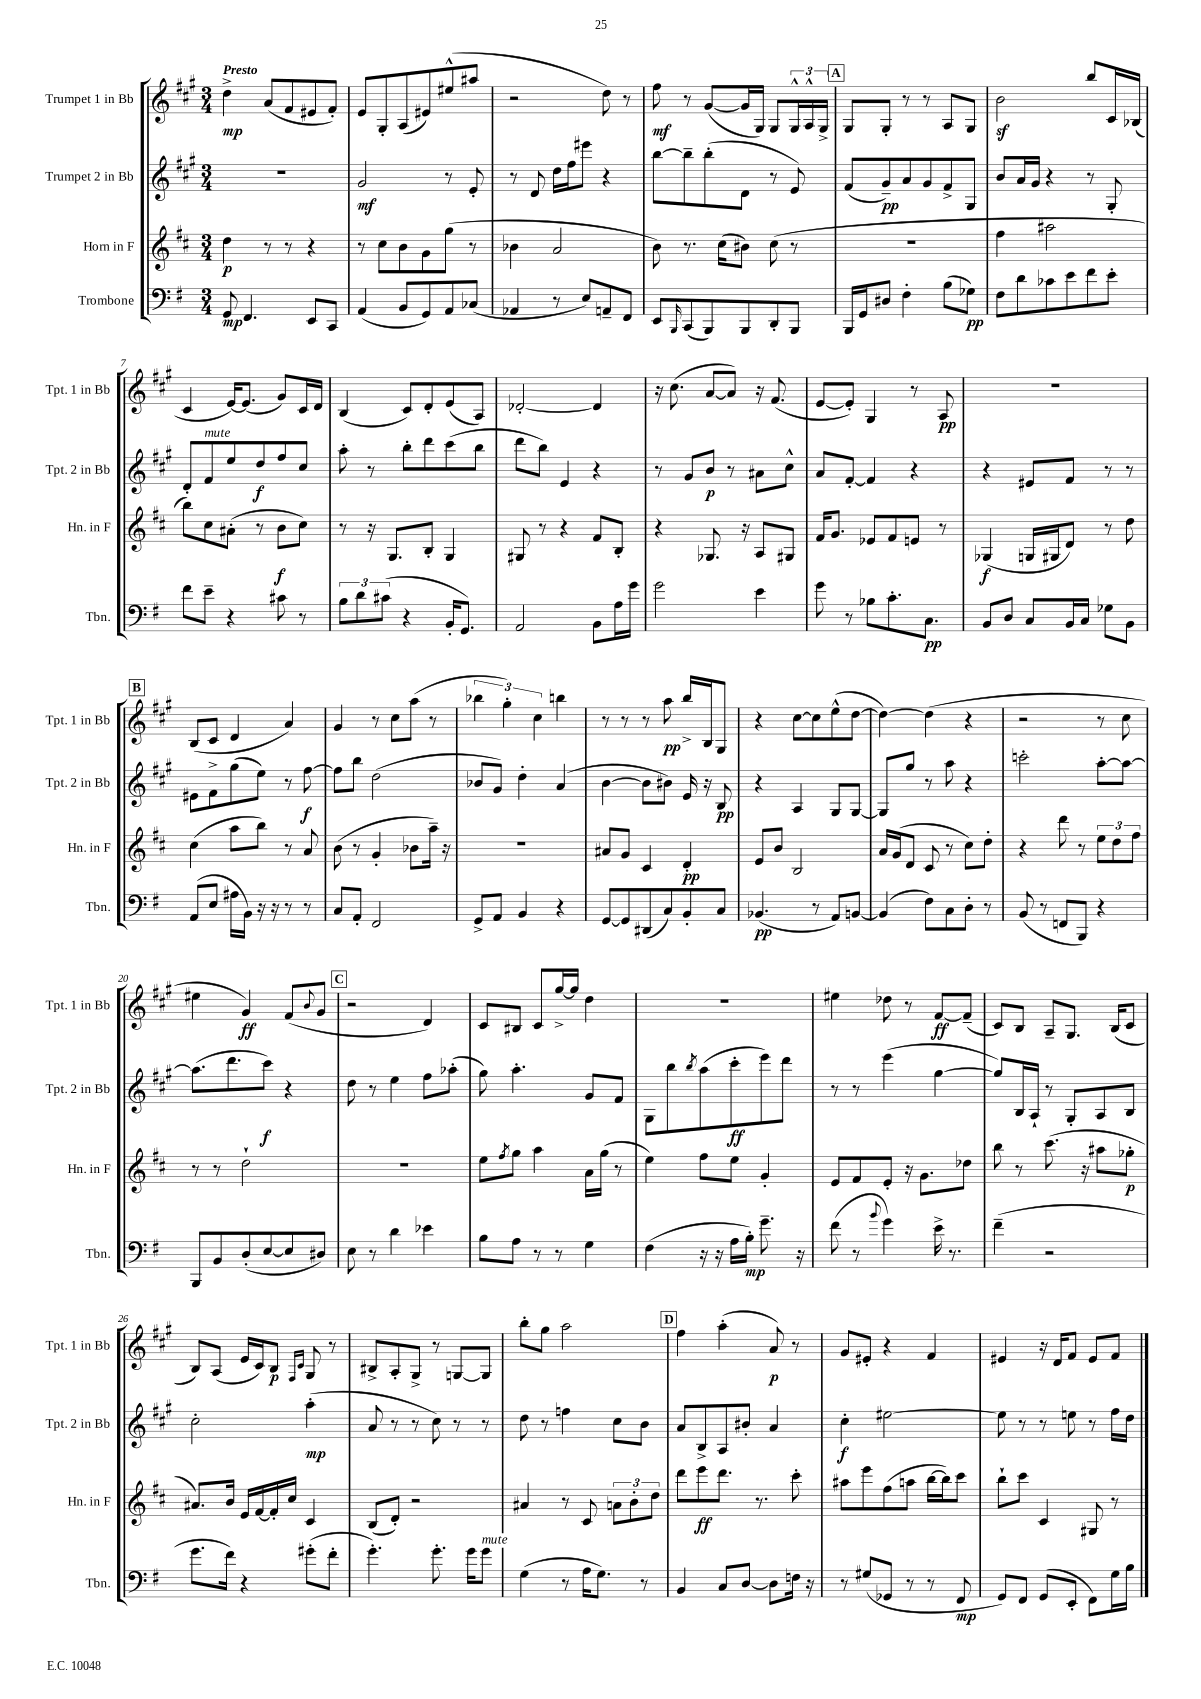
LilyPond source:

<<
\new StaffGroup <<
\new Staff = "s0" \with { instrumentName = "Trumpet 1 in Bb" shortInstrumentName = "Tpt. 1 in Bb" } {
    \clef treble \key a \major \numericTimeSignature \time 3/4 \tempo "Presto"
    d''4->\mp a'8( fis'8 eis'8 fis'8-.) |
    e'8 gis8-. a8( eis'8) eis''8-^( ais''8 |
    r2 d''8) r8 |
    fis''8\mf r8 gis'8~( gis'16 gis16) gis8 \tuplet 3/2 { gis16-^ a16-^ gis16-> } |
    \mark \markup { \box "A" } gis8 gis8-. r8 r8 a8 gis8 |
    b'2\sf b''8 cis'16 bes16( |
    cis'4 e'16~) e'8.( gis'8) cis'16 d'16 |
    b4( cis'8) d'8-. e'8( a8) |
    des'2~-. des'4 |
    r16 cis''8.( a'8~ a'8) r16 fis'8.( |
    e'8~ e'8-.) gis4 r8 a8\pp |
    R2. |
    \mark \markup { \box "B" } b8( cis'8 d'4 a'4) |
    gis'4 r8 cis''8 a''8( r8 |
    \tuplet 3/2 { bes''4 gis''4-.) cis''4 } b''4 |
    r8 r8 r8 a''8\pp b''16-> b16 gis8 |
    r4 cis''8~ cis''8 e''8-^( d''8~ |
    d''4~) d''4( r4 |
    r2 r8 cis''8 |
    eis''4 gis'4\ff) fis'8( \appoggiatura { b'8 } gis'8 |
    \mark \markup { \box "C" } r2 d'4) |
    cis'8 bis8 cis'8 gis''16~-> gis''16 d''4 |
    R2. |
    eis''4 des''8 r8 fis'8~\ff fis'8--( |
    cis'8) b8 a8-- gis8. b16( cis'8 |
    b8) a8( e'16 cis'16) b8\p \grace { fis16 cis'16 } gis8 r8 |
    bis8-> a8-. gis8-> r8 g8~ g8 |
    b''8-. gis''8 a''2 |
    \mark \markup { \box "D" } fis''4 a''4-.( a'8\p) r8 |
    gis'8 eis'8-. r4 fis'4 |
    eis'4 r16 d'16 fis'8 eis'8 fis'8 \bar "|." |
}
\new Staff = "s1" \with { instrumentName = "Trumpet 2 in Bb" shortInstrumentName = "Tpt. 2 in Bb" } {
    \clef treble \key a \major \numericTimeSignature \time 3/4
    R2. |
    gis'2\mf r8 e'8-. |
    r8 d'8 d''16 fis''16 eis'''8 r4 |
    b''8~ b''8-- b''8-.( d'8 r8 e'8) |
    \mark \markup { \box "A" } fis'8( gis'8--\pp) a'8 gis'8 fis'8-> gis8 |
    b'8 a'16 gis'16 r4 r8 gis8-. |
    d'8-. fis'8^\markup { \italic "mute" } e''8 d''8\f fis''8 cis''8 |
    a''8-. r8 b''8-. d'''8 cis'''8( b''8 |
    d'''8 b''8) e'4 r4 |
    r8 gis'8 b'8\p r8 ais'8 cis''8-^ |
    a'8 fis'8~-. fis'4 r4 |
    r4 eis'8 fis'8 r8 r8 |
    \mark \markup { \box "B" } eis'8 fis'8-> gis''8( e''8) r8 fis''8~\f |
    fis''8 b''8 d''2( |
    bes'8 gis'8) d''4-. a'4( |
    b'4~ b'8 bis'8) e'16 r16 b8\pp |
    r4 a4 gis8 gis8~ |
    gis8 gis''8 r8 a''8 r4 |
    c'''2-. a''8~-. a''8~ |
    a''8.( d'''8. cis'''8\f) r4 |
    \mark \markup { \box "C" } d''8 r8 e''4 fis''8 aes''8-.( |
    gis''8) a''4.-. gis'8 fis'8 |
    gis8 b''8 \acciaccatura { b''8 } a''8( cis'''8-.\ff e'''8) d'''8 |
    r8 r8 e'''4( gis''4~ |
    gis''8) b16 a16-! r8 gis8-. a8 b8 |
    cis''2-. a''4-.\mp( |
    a'8 r8 r8 cis''8) r8 r8 |
    d''8 r8 f''4 cis''8 b'8 |
    \mark \markup { \box "D" } a'8 b8-> a8 bis'8-. a'4 |
    cis''4-.\f eis''2~ |
    eis''8 r8 r8 e''8 r8 fis''16 d''16 \bar "|." |
}
\new Staff = "s2" \with { instrumentName = "Horn in F" shortInstrumentName = "Hn. in F" } {
    \clef treble \key d \major \numericTimeSignature \time 3/4
    d''4\p r8 r8 r4 |
    r8 cis''8 b'8 g'8 g''8( r8 |
    bes'4 a'2 |
    b'8) r8. cis''16( bis'8) cis''8( r8 |
    \mark \markup { \box "A" } R2. |
    fis''4 ais''2 |
    b''8) cis''8 ais'8-.( r8 b'8\f cis''8) |
    r8 r16 g8. b8-. g4 |
    gis8 r8 r4 fis'8 b8-. |
    r4 ges8. r16 a8 gis8 |
    fis'16 g'8. ees'8 fis'8 e'8 r8 |
    ges4\f( g16 gis16 d'8) r8 d''8 |
    \mark \markup { \box "B" } cis''4( a''8 b''8) r8 a'8 |
    b'8( r8 g'4-. bes'8 a''16--) r16 |
    R2. |
    ais'8 g'8 cis'4 d'4-.\pp |
    e'8 b'8 b2 |
    a'16 g'16( d'8 cis'8 r8 cis''8) d''8-. |
    r4 d'''8 r8 \tuplet 3/2 { e''8 d''8 fis''8 } |
    r8 r8 d''2-! |
    \mark \markup { \box "C" } R2. |
    e''8 \acciaccatura { fis''8 } g''8 a''4 a'16 g''16( r8 |
    e''4) fis''8 e''8 g'4-. |
    e'8 fis'8 e'8-. r16 g'8. des''8 |
    b''8 r8 cis'''8.( r16 ais''8 ges''8-.\p |
    ais'8.) b'16 e'16 fis'16~ fis'16-. cis''16 cis'4 |
    b8( d'8-.) r2 |
    ais'4 r8 cis'8 \tuplet 3/2 { a'8 b'8-. d''8 } |
    \mark \markup { \box "D" } d'''8 e'''8\ff d'''8. r8. cis'''8-. |
    ais''8 e'''8 fis''8( a''8 b''16~ b''16) cis'''8 |
    b''8-! cis'''8 cis'4 gis8 r8 \bar "|." |
}
\new Staff = "s3" \with { instrumentName = "Trombone" shortInstrumentName = "Tbn." } {
    \clef bass \key g \major \numericTimeSignature \time 3/4
    g,8\mp fis,4. e,8 c,8 |
    a,4( b,8 g,8) a,8 ces8( |
    aes,4 r8 e8) a,8-- fis,8 |
    e,8 \grace { b,,16 } c,8( b,,8) b,,8 d,8-. b,,8 |
    \mark \markup { \box "A" } b,,16 g,16 dis8 fis4-. b8( ges8\pp) |
    fis8 d'8 ces'8 e'8 fis'8 e'8-. |
    fis'8 e'8-- r4 cis'8 r8 |
    \tuplet 3/2 { b8 d'8 cis'8( } r4 b,16-. g,8.) |
    a,2 b,8 a16 g'16 |
    g'2 e'4 |
    g'8 r8 bes8 c'8.-. c8.\pp |
    b,8 d8 c8 b,16 c16 ges8 b,8 |
    \mark \markup { \box "B" } a,8( e8 ais16 b,16) r16 r16 r8 r8 |
    c8 a,8-. fis,2 |
    g,8-> a,8 b,4 r4 |
    g,8~ g,8 dis,8( c8) b,8-. c8 |
    bes,4.\pp( r8 a,8) b,8~ |
    b,4( fis8) c8 d8-. r8 |
    b,8( r8 f,8 b,,8) r4 |
    b,,8 b,8 d8-.( e8~ e8 dis8) |
    \mark \markup { \box "C" } e8 r8 d'4 ees'4 |
    b8 a8 r8 r8 g4 |
    fis4( r16 r16 a16 b16-.\mp) g'8.-- r16 |
    fis'8( r8 \appoggiatura { b'8 } g'4) e'16-> r8. |
    fis'4--( r2 |
    g'8. fis'16) r4 gis'8-.( fis'8-. |
    g'4.-.) g'8.-. g'16 g'8^\markup { \italic "mute" } |
    g4( r8 a16 g8.) r8 |
    \mark \markup { \box "D" } b,4 c8 d8~ d8 f16 r16 |
    r8 gis8( ges,8 r8 r8 fis,8\mp |
    g,8) fis,8 g,8( e,8-. fis,8) g16 b16 \bar "|." |
}
>>
>>
